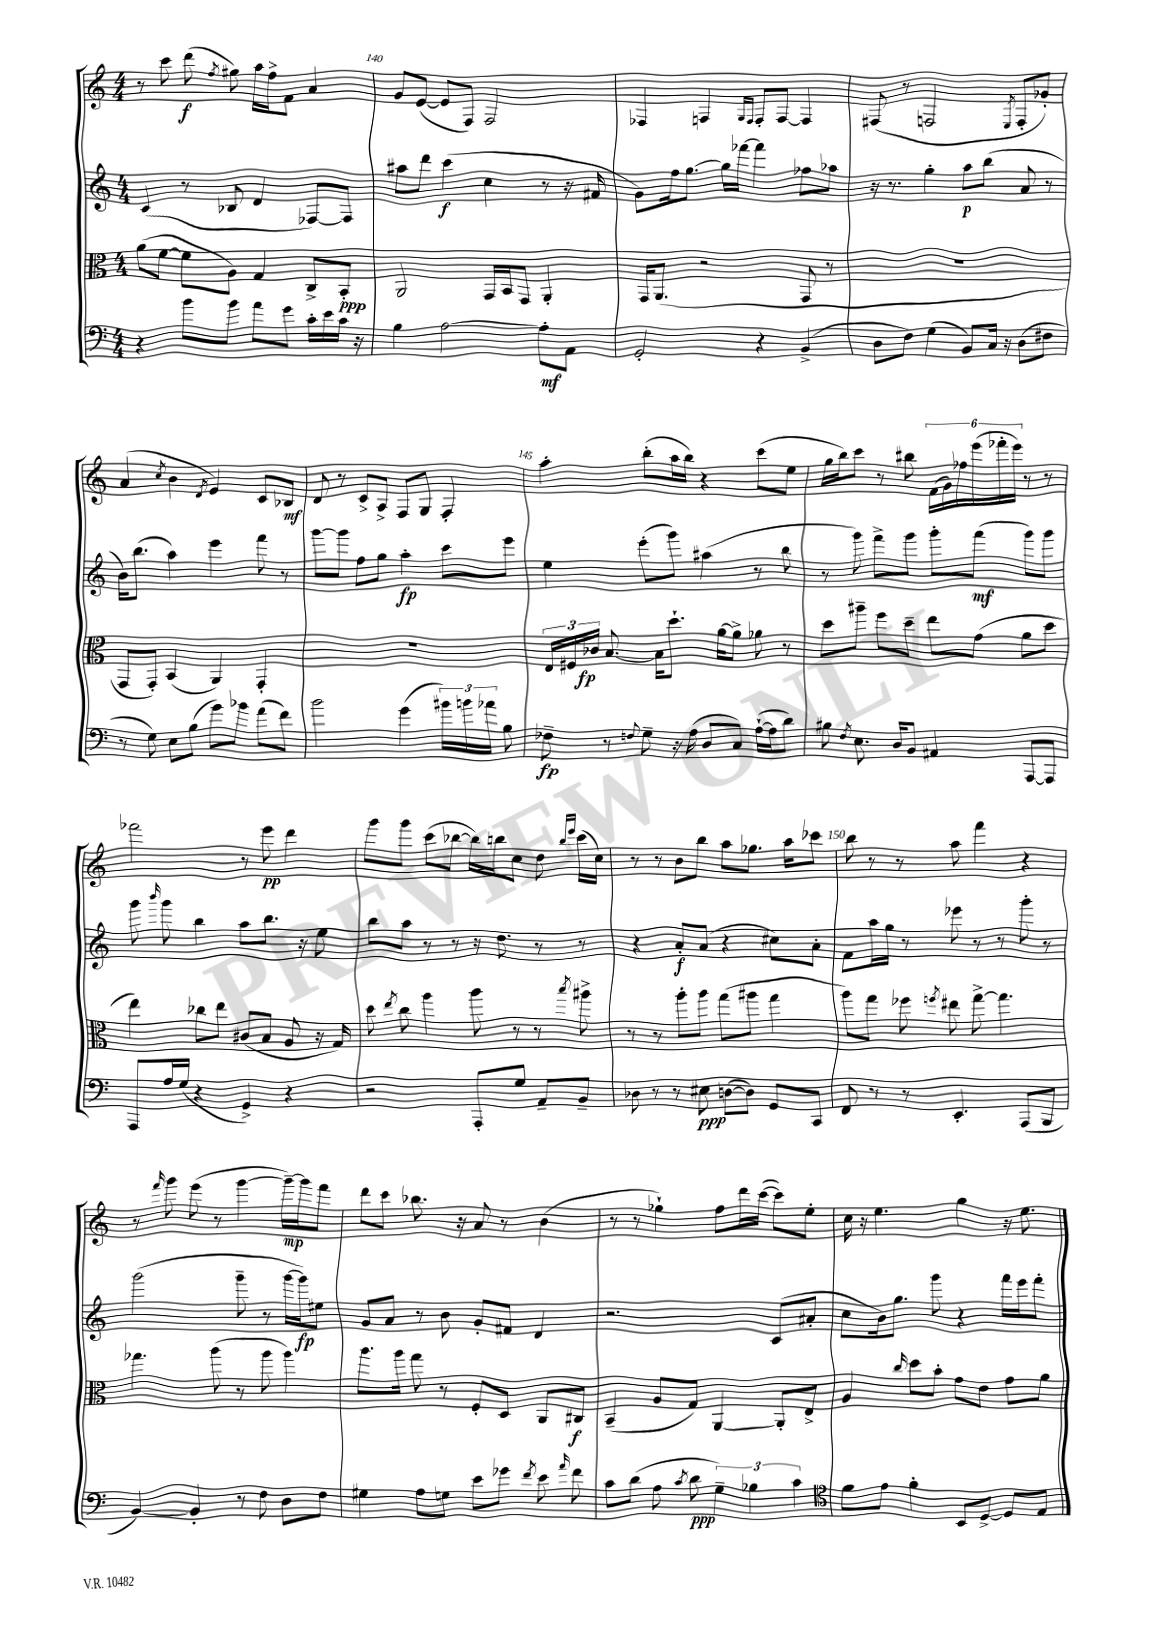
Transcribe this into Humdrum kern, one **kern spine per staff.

**kern	**kern	**kern	**kern
*staff4	*staff3	*staff2	*staff1
*clefF4	*clefC3	*clefG2	*clefG2
*k[]	*k[]	*k[]	*k[]
*M4/4	*M4/4	*M4/4	*M4/4
4r	(8a\L	(4c/	8r
.	[8f\J	.	8ccc\
8b\L	8f\]L	8r	(8ddd\
.	.	.	8qff/
8b\J	8A\J)	8B-/	8gg#\)
8a\L	4G/	4d/	16aa\LL
.	.	.	16ff^\J
8g\J	.	.	8f\J
16c'\LL	8C^/L	[8F-/L)	4a/
16e\	.	.	.
16c\JJ	8BB'/J	8F-/]J	.
16r	.	.	.
=	=	=	=
4B\	2AA/	8aa#\L	8g/L
.	.	8ddd\J	([8e/J
[2A\	.	(4ccc\	8e/]L
.	.	.	8F/J)
.	16GG/LL	4cc\	2F/
.	16BB/J	.	.
.	8GG/J	.	.
8A'\]L	4AA'/	8r	.
8AA\J	.	16r	.
.	.	16f#/	.
=	=	=	=
2GG'/	16GG/LK	8g\L)	4F-/
.	(8.AA/J	.	.
.	.	16ff\k	.
.	.	[8.gg\J	.
.	2r	.	4F/
.	.	16gg\]LL	.
.	.	[16fff-\JJ	.
.	.	.	16qqG/LL
.	.	.	16qqF/JJ
4r	.	4fff-\]	8F'/L
.	.	.	[8F/J
(4BB^/	8GG/	8ff-\L	4F/]
.	8r	8aa-\J	.
=	=	=	=
8D\L	1r	16r	(8F#/
.	.	8.r	.
8F\J)	.	.	8r
(4G\	.	4gg'\	2F/
8BB/L)	.	8aa\L	.
16C/Jk	.	(8bb\J	.
16r	.	.	.
.	.	.	8qE/
(8D\L	.	8a/	8F'/L
8F#\J	.	8r	8g-'/J)
=	=	=	=
8r	8GG/L	16b\LK)	(4a/
.	.	(8.bb\J	.
8G\)	8GG'/J)	.	.
.	.	.	8qcc/
8E\L	(4BB/	4aa\)	4b\
(8B\J	.	.	.
.	.	.	8qd/
8g\L)	4AA/)	4eee\	4e/)
8b-\J	.	.	.
(8a\L	4GG'/	8fff\	8c/L
8f\J)	.	8r	8B-/J
=	=	=	=
2b\	1r	[8ggg\L	8d/
.	.	8ggg\]J	8r
.	.	8ff\L	8c^/L
.	.	8gg\J	8A^/J
(4g\	.	4aa'\	8F/L
.	.	.	8G/J
24b#\LL)	.	8ccc\L	4F'/
24b\	.	.	.
24a-\JJ	.	.	.
8B\	.	8eee\J	.
=	=	=	=
8F-~\	24E/LL	4ee\	4aa'\
.	24F#/	.	.
.	24c-/JJ	.	.
8r	[8.B/	.	.
8qqF/	.	.	.
8G~\	.	(8eee'\L	(8bb'\L
.	16B\]LK	.	.
16r	8.dd`\J	8ggg\J)	16aa\L
(16A\	.	.	16bb\JJ)
8D/L	.	(4aa#\	4r
.	[16a\LK	.	.
8C/J)	8a^\]J	.	.
([16A`\LL	8a-\	8r	(8ccc\L
16A\]J	.	.	.
8d\J)	8r	8bb\	8ee\J
=	=	=	=
8B#\	8dd\L	8r	16gg\LL
.	.	.	16bb\J)
8qF/	.	.	.
8.E\	8aa#~\J	8ggg\)	8ccc\J
.	8ff\L	8fff^\L	8r
16D/LK	.	.	.
8BB/J	8dd~\J	8ggg\J	8bb#\
4AA#/	8ee\L	8ggg'\L	(24f\LL
.	.	.	24g\)
.	.	.	24ff-\
.	(8g\J	(8fff\J	(24eee\
.	.	.	24fff-'\
.	.	.	24eee\JJ)
[8AAA/L	8a\L	8ggg\L)	8r
8AAA/]J	8dd\J	8ggg\J	8r
=	=	=	=
8AAA/L	4ee\)	8ggg\	2fff-\
.	.	16qqbbb/	.
16A/L	.	8ggg\	.
(16G/JJ	.	.	.
4r	8cc-\L	4bb\	.
.	8ee\J	.	.
4GG^/)	(8c#/L	8aa\L	8r
.	8B/J	8.bb\J	8eee\
4r	8A/	.	4ddd\
.	.	16r	.
.	16r	8ee\	.
.	16G/)	.	.
=	=	=	=
2r	8dd\	8bb\L	8ggg\L
.	8qee/	.	.
.	8cc\	8aa\J	8ggg\J
.	4aa\	8r	(8ccc\L
.	.	8r	[8bb-\J
8AAA'/L	8aa\	16r	16bb-\]LL)
.	.	8.dd\	16bb\J
8G/J	8r	.	8cc\J
8AA~/L	8r	8r	8dd\
.	.	.	16qqbb/LL
.	8qbb/	.	16qqeee/JJ
8BB~/J	8aa#^\	8r	(16ccc\LL
.	.	.	16cc\JJ)
=	=	=	=
8D-\	8r	4r	8r
8r	8r	.	8r
8r	8aa'\L	8a'/L	8b\L
8E#\	8aa\J	(8a/J	8bb\J
([8D\L	(8gg\L	4r	8aa\L
8D\]J)	8aa#\J	.	8.gg-\J
8GG/L	4gg\	8cc#\L)	.
.	.	.	16aa\LK
8CC/J	.	8a'\J	8ccc-\J
=	=	=	=
8FF/	8aa\L)	8f\L	8bb\
8r	8gg\J	16aa\L	8r
.	.	16gg\JJ	.
8r	8ff-\	8r	8r
.	8qff/	.	.
4.EE'/	8ee#\	8eee-\	8aa\
.	[8gg^\	8r	4fff\
.	4.gg\]	8r	.
(8AAA/L	.	8ggg'\	4r
8BBB/J	.	8r	.
=	=	=	=
[4BB/)	4.gg-\	(2ggg\	8r
.	.	.	16qqfff/
.	.	.	8ggg\
4BB'/]	.	.	(8eee\
.	(8aa\	.	8r
8r	8r	8ggg~\	[4ggg\
8F\	8aa\	8r	.
8D\L	4aa\)	[16ggg\LL	16ggg~\_LL)
.	.	16ggg\]J)	16ggg\]J
8F\J	.	8ee#\J	8fff\J
=	=	=	=
4G#\	8.aa\L	8g/L	8ddd\L
.	.	8a/J	8ccc\J
.	16aa\Jk	.	.
8A\L	8gg\	8r	8.bb-\
8G\J	8r	8b\	.
.	.	.	16r
8e\L	8F'/L	8g'/L	8a/
8g-\J	8D/J	8f#/J	8r
8qf/	.	.	.
8e\	8AA/L	4d/	(4b\
16qqa/	.	.	.
8f\	8C#/J	.	.
=	=	=	=
8c\L	(4BB~/	2.r	8r
(8d\J	.	.	8r
8A\	8A/L	.	4gg-`\)
8qc/	.	.	.
8d\	8G/J)	.	.
6G~\)	[4AA/	.	8ff\L
.	.	.	16ddd\L
6B-\	.	.	.
.	.	.	([16ccc\JJ
.	8AA'/]L	(8c/L	8ccc\]L)
6c\	.	.	.
.	8E^/J	8a#'/J	8ee'\J
=	=	=	=
*clefC4	*	*	*
8f\L	4A/	8cc\L	16cc\
.	.	.	16r
8e\J	.	16b\k)	4.ee\
.	.	8.gg\J	.
.	16qqcc/	.	.
4f'\	8dd\L	.	.
.	8b'\J	8ggg\	.
8BB/L	8g\L	4r	4gg\
[8D^/J	8e\J	.	.
8D/]L	8g\L	16fff\LL	16r
.	.	16eee\J	8.ee\
8E/J	8a\J	8fff'\J	.
==	==	==	==
*-	*-	*-	*-
